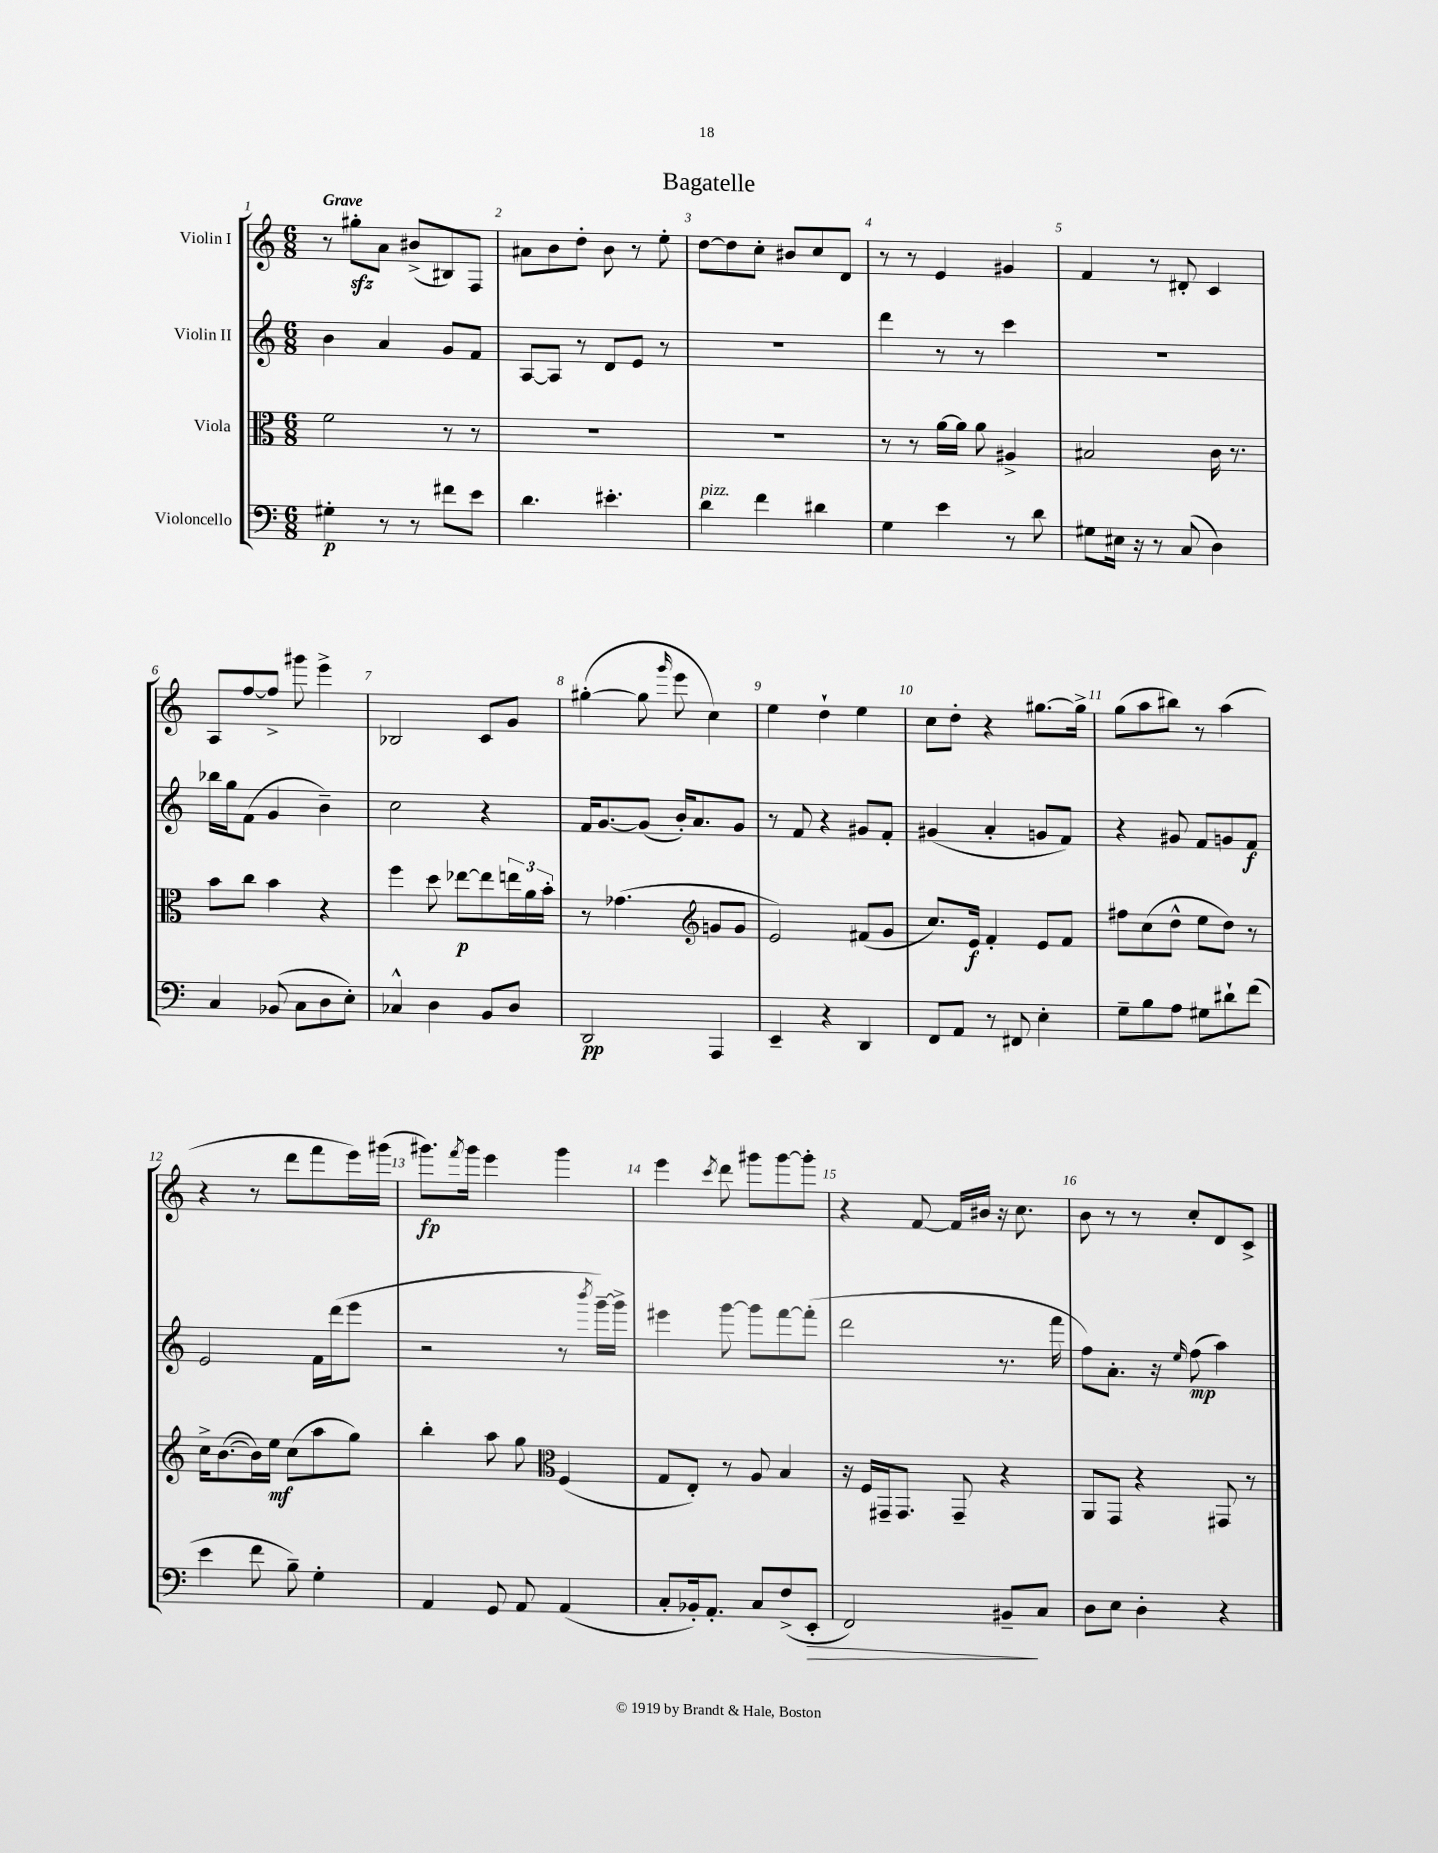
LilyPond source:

\header { title = "Bagatelle" }
<<
\new StaffGroup <<
\new Staff = "s0" \with { instrumentName = "Violin I" } {
    \clef treble \key c \major \numericTimeSignature \time 6/8 \tempo "Grave"
    r8 gis''8-.\sfz a'8 bis'8->( bis8) f8 |
    ais'8 b'8 d''8-. b'8 r8 e''8-. |
    d''8~ d''8 c''8-. bis'8 c''8 d'8 |
    r8 r8 e'4 gis'4 |
    f'4 r8 dis'8-. c'4 |
    a8 f''8~ f''8-> gis'''8 e'''4-> |
    bes2 c'8 g'8 |
    gis''4~-.( gis''8 \grace { g'''16 } e'''8 c''4) |
    e''4 d''4-! e''4 |
    c''8 d''8-. r4 gis''8.~ gis''16-> |
    g''8( a''8 bis''8) r8 a''4( |
    r4 r8 d'''8 f'''8 e'''16) gis'''16( |
    gis'''8.\fp) \acciaccatura { f'''8 } gis'''16 e'''4 gis'''4 |
    e'''4 \acciaccatura { c'''8 } d'''8 gis'''8 gis'''8~ gis'''8-. |
    r4 f'8~ f'16 bis'16 r16 c''8. |
    b'8 r8 r8 c''8-. d'8 c'8-> \bar "|." |
}
\new Staff = "s1" \with { instrumentName = "Violin II" } {
    \clef treble \key c \major \numericTimeSignature \time 6/8
    b'4 a'4 g'8 f'8 |
    a8~ a8 r8 d'8 e'8 r8 |
    R2. |
    d'''4 r8 r8 c'''4 |
    R2. |
    bes''16 g''16 f'8( g'4 b'4--) |
    c''2 r4 |
    f'16 g'8.~ g'8( b'16-.) a'8. g'8 |
    r8 f'8 r4 gis'8 f'8-. |
    gis'4( a'4-. g'8 f'8) |
    r4 gis'8 f'8 g'8 f'8\f |
    e'2 f'16 d'''16( e'''8 |
    r2 r8 \acciaccatura { b'''8 } g'''16~--) g'''16-> |
    eis'''4 g'''8~ g'''8 f'''8~ f'''8-.( |
    d'''2 r8. f'''16 |
    f''8) a'8.-. r16 \grace { e''16 } f''8\mp( a''4) \bar "|." |
}
\new Staff = "s2" \with { instrumentName = "Viola" } {
    \clef alto \key c \major \numericTimeSignature \time 6/8
    f'2 r8 r8 |
    R2. |
    R2. |
    r8 r8 a'16~ a'16 a'8 ais4-> |
    bis2 c'16 r8. |
    b'8 c''8 b'4 r4 |
    f''4 d''8 ees''8~\p ees''8 \tuplet 3/2 { e''16 a'16 b'16-. } |
    r8 ges'4.( \clef treble g'8 g'8 |
    e'2) fis'8( g'8 |
    c''8.) e'16\f f'4-. e'8 f'8 |
    fis''8 c''8( d''8-^ e''8 d''8) r8 |
    c''16-> b'8.~( b'16) e''16\mf c''8( a''8 g''8) |
    b''4-. a''8 g''8 \clef alto f4( |
    g8 e8-.) r8 a8 b4 |
    r16 f16 gis,16-- gis,8. gis,8-- r4 |
    a,8 g,8 r4 gis,8 r8 \bar "|." |
}
\new Staff = "s3" \with { instrumentName = "Violoncello" } {
    \clef bass \key c \major \numericTimeSignature \time 6/8
    gis4-.\p r8 r8 fis'8 e'8 |
    d'4. eis'4.-. |
    d'4^\markup { \italic "pizz." } f'4 dis'4 |
    g4 e'4 r8 d'8 |
    gis8 eis16 r16 r8 c8( d4) |
    c4 bes,8( c8 d8 e8-.) |
    ces4-^ d4 b,8 d8 |
    d,2\pp a,,4 |
    e,4-- r4 d,4 |
    f,8 a,8 r8 fis,8 e4-. |
    g8-- b8 a8 gis8 dis'8-! f'8( |
    e'4 f'8 b8--) g4-. |
    a,4 g,8 a,8 a,4( |
    c8-. bes,16-.) a,8.-. c8 f8->( e,8-.\> |
    f,2) bis,8--\! c8 |
    d8 e8 d4-. r4 \bar "|." |
}
>>
>>
\layout { \context { \Score \override BarNumber.break-visibility = ##(#f #t #t) barNumberVisibility = #all-bar-numbers-visible } }
